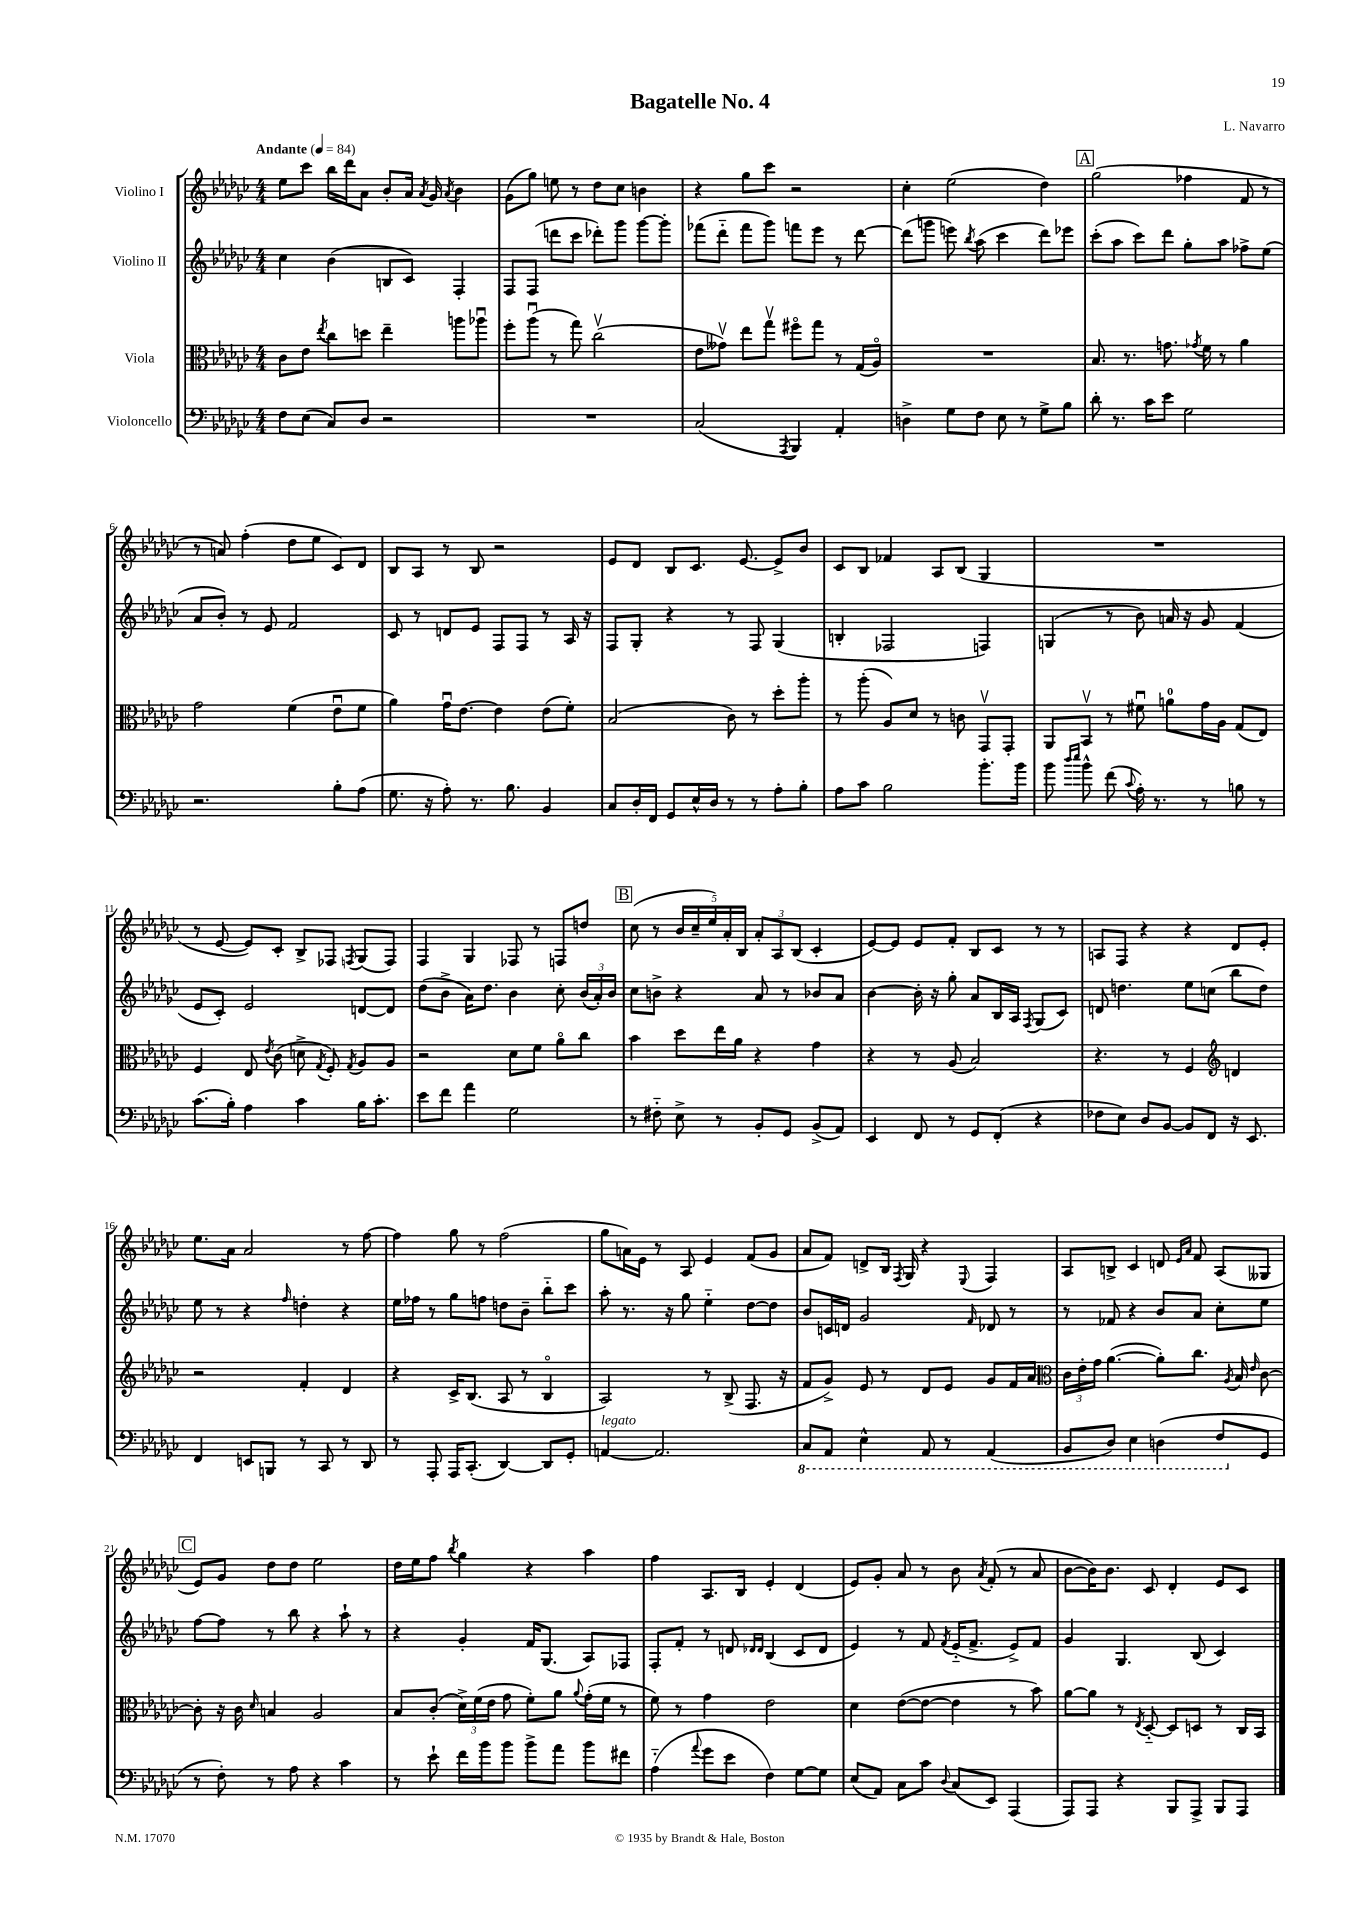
\header { title = "Bagatelle No. 4" composer = "L. Navarro" }
<<
\new StaffGroup <<
\new Staff = "s0" \with { instrumentName = "Violino I" } {
    \clef treble \key ges \major \numericTimeSignature \time 4/4 \tempo "Andante" 4 = 84
    \autoBeamOff ees''8[ ces'''8] bes''16[ des'''16 aes'8] bes'8[-. aes'16] \acciaccatura { aes'8 } ges'16 \acciaccatura { aes'8 } bes'4 |
    ges'8[( ges''8]) e''8 r8 des''8[ ces''8] b'4 |
    r4 ges''8[ ces'''8] r2 |
    ces''4-. ees''2( des''4) |
    \mark \markup { \box "A" } ges''2( fes''4 f'8 r8 |
    r8 a'8) f''4-.( des''8[ ees''8] ces'8[) des'8] |
    bes8[ aes8] r8 bes8 r2 |
    ees'8[ des'8] bes8[ ces'8.] ees'8.~ ees'8[-> bes'8] |
    ces'8[ bes8] fes'4 aes8[ bes8]( ges4 |
    R1 |
    r8 ees'8~ ees'8[) ces'8]-. bes8[-> fes8] \acciaccatura { f8 } ges8[( f8]) |
    f4 ges4 fes8 r8 f8[ d''8] |
    \mark \markup { \box "B" } ces''8( r8 \tuplet 5/4 { bes'16[ ces''16-- ees''16) aes'16-. bes16] } \tuplet 3/2 { aes'8[-. aes8 bes8]( } ces'4-. |
    ees'8[~) ees'8] ees'8[ f'8]-. bes8[ ces'8] r8 r8 |
    a8[ f8] r4 r4 des'8[ ees'8]-. |
    ees''8.[ aes'16] aes'2 r8 f''8~ |
    f''4 ges''8 r8 f''2( |
    ges''8[ a'16) ees'16] r8 aes8 ees'4 f'8[( ges'8] |
    aes'8[ f'8]) d'8[-> bes16] \acciaccatura { f8 } ges16 r4 \appoggiatura { ees8 } f4 |
    aes8[ b8]-> ces'4 d'8 \grace { ees'16[ aes'16] } f'8 aes8[( geses8] |
    \mark \markup { \box "C" } ees'8[) ges'8] des''8[ des''8] ees''2 |
    des''16[ ees''16 f''8] \acciaccatura { bes''8 } ges''4 r4 aes''4 |
    f''4 aes8.[ bes16] ees'4-. des'4( |
    ees'8[) ges'8]-. aes'8 r8 bes'8 \acciaccatura { aes'8 } f'8-.( r8 aes'8 |
    bes'8[~ bes'16) bes'8.] ces'8 des'4-. ees'8[ ces'8] \bar "|." |
}
\new Staff = "s1" \with { instrumentName = "Violino II" } {
    \clef treble \key ges \major \numericTimeSignature \time 4/4
    \autoBeamOff ces''4 bes'4( b8[ ces'8]) f4-. |
    f8[ f8]( d'''8[ ces'''8] des'''8[-.) ges'''8] ges'''8[~ ges'''8]-. |
    fes'''8[( des'''8]-_ fes'''8[ ges'''8]) f'''8[ ees'''8] r8 des'''8~ |
    des'''8[( g'''8] e'''8) \acciaccatura { bes''8 } aes''8( ces'''4 des'''8[) ees'''8] |
    \mark \markup { \box "A" } ces'''8[-.( aes''8] ces'''8[) des'''8] ges''8[-. aes''8] fes''8[-> ees''8]( |
    aes'8[ bes'8]-.) r8 ees'8 f'2 |
    ces'8 r8 d'8[ ees'8] f8[ f8] r8 aes16 r16 |
    f8[ ges8]-. r4 r8 f8 ges4( |
    b4-. fes2 f4) |
    g4( r8 bes'8) a'16 r16 ges'8 f'4( |
    ees'8[ ces'8]-.) ees'2 d'8[~ d'8] |
    des''8[( bes'8]-> aes'16[) des''8.] bes'4 ces''8-. \tuplet 3/2 { bes'16[( aes'16-.) bes'16] } |
    \mark \markup { \box "B" } ces''8[ b'8]-> r4 aes'8 r8 bes'8[ aes'8] |
    bes'4~ bes'16-. r16 ges''8-. aes'8[ bes16 aes16] \acciaccatura { f8 } ges8[( ces'8]) |
    d'8 d''4. ees''8[ c''8]( bes''8[ d''8]) |
    ees''8 r8 r4 \grace { f''16 } d''4-. r4 |
    ees''16[ fes''16] r8 ges''8[ f''8] d''8[ bes'8]-- bes''8[-_ ces'''8] |
    aes''8-. r8. r16 ges''8 ees''4-_ des''8[~ des''8] |
    bes'8[ c'16 d'16] ges'2 \grace { f'16 } des'8 r8 |
    r8 fes'8 r4 bes'8[ aes'8] ces''8[-. ees''8] |
    \mark \markup { \box "C" } f''8[~ f''8] r8 bes''8 r4 aes''8-! r8 |
    r4 ges'4-. f'16[ ges8.]( aes8[) fes8] |
    f8[-. f'8]-. r8 d'8 \grace { des'16[ des'16] } bes4( ces'8[ des'8] |
    ees'4) r8 f'8 \acciaccatura { f'8 } ees'16[-_( f'8.]-> ees'8[->) f'8] |
    ges'4 ges4. bes8( ces'4) \bar "|." |
}
\new Staff = "s2" \with { instrumentName = "Viola" } {
    \clef alto \key ges \major \numericTimeSignature \time 4/4
    \autoBeamOff ces'8[ ees'8] \acciaccatura { ees''8 } ces''8[ d''8] ees''4-- a''8[ aes''8]\downbow |
    f''8[-. aes''8]\downbow( r8 ges''8) ces''2\upbow( |
    ees'8[ geses'8]\upbow) ees''8[ ges''8]\upbow fis''8[\flageolet ges''8] r8 ges16[( aes16]\flageolet) |
    R1 |
    \mark \markup { \box "A" } bes8. r8. g'8. \acciaccatura { ges'8 } f'16 r8 aes'4 |
    ges'2 f'4( ees'8[\downbow f'8] |
    aes'4) ges'16[\downbow ees'8.]~ ees'4 ees'8[( f'8]-.) |
    bes2( ces'8) r8 des''8[-. aes''8]-. |
    r8 aes''8-.( aes8[) des'8] r8 c'8 ges,8[\upbow ges,8]-. |
    aes,8[ bes,8]\upbow r8 fis'8\downbow a'8[-0 ges'16 aes16] ges8[( ees8]) |
    f4 ees8 \acciaccatura { ees'8 } ces'8( d'8-> \acciaccatura { ges8 } f8-.) \acciaccatura { ges8 } aes8[ aes8] |
    r2 des'8[ f'8] aes'8[\flageolet ces''8] |
    \mark \markup { \box "B" } bes'4 des''8[ ees''16 aes'16] r4 ges'4 |
    r4 r8 aes8( bes2) |
    r4. r8 f4 \clef treble d'4 |
    r2 f'4-. des'4 |
    r4 ces'16[-> bes8.]( aes8 r8 bes4\flageolet |
    aes2) r8 bes8->( f8. r16 |
    f'8[ ges'8]->) ees'8 r8 des'8[ ees'8] ges'8[ f'16 aes'16] |
    \clef alto \tuplet 3/2 { ces'16[ ees'16-. ges'16] } aes'4.~( aes'8[-.) ces''8.] \acciaccatura { aes8 } bes16 \grace { ees'16 } ces'8~ |
    \mark \markup { \box "C" } ces'8-. r16 ces'16 \grace { des'16 } b4 aes2 |
    bes8[ ces'8]-.( \tuplet 3/2 { des'16[->) f'16( ees'16] } ges'8 f'8[-.) aes'8] \appoggiatura { aes'8 } ges'16[-.( f'16] r8 |
    f'8) r8 ges'4 ees'2 |
    des'4 ees'8[~( ees'8]~ ees'4 r8 bes'8) |
    aes'8[~ aes'8] r8 \acciaccatura { ees8 } des8~-_ des8[ d8] r8 ces16[ bes,16] \bar "|." |
}
\new Staff = "s3" \with { instrumentName = "Violoncello" } {
    \clef bass \key ges \major \numericTimeSignature \time 4/4
    \autoBeamOff f8[ ees8]( ces8[) des8] r2 |
    R1 |
    ces2( \acciaccatura { aes,,8 } bes,,4) aes,4-. |
    d4-> ges8[ f8] ees8 r8 ges8[-> bes8] |
    \mark \markup { \box "A" } des'8-. r8. ces'16[ ees'8] ges2 |
    r2. bes8[-. aes8]( |
    ges8. r16 aes8-.) r8. bes8. bes,4 |
    ces8[ des16-. f,16] ges,8[ ees16-^ des16] r8 r8 aes8[-. bes8]-. |
    aes8[ ces'8] bes2 bes'8.[-. bes'16] |
    bes'8 \grace { des''16[ ees''16] } bes'8-^ f'8( \appoggiatura { ces'8 } aes16-.) r8. r8 b8 r8 |
    ces'8.[( bes16]-.) aes4 ces'4 bes16[ ces'8.]-. |
    ees'8[ f'8] aes'4 ges2 |
    \mark \markup { \box "B" } r8 fis8-_ ees8-> r8 bes,8[-. ges,8] bes,8[->( aes,8]) |
    ees,4 f,8 r8 ges,8[ f,8]-.( r4 |
    fes8[ ees8]) des8[ bes,8]~ bes,8[ f,8] r16 ees,8. |
    f,4 e,8[ b,,8] r8 ces,8 r8 des,8 |
    r8 aes,,8-. aes,,16[ ces,8.]-.( des,4~) des,8[ ges,8]-. |
    a,4~^\markup { \italic "legato" } a,2. |
    \ottava #-1 ces,8[ aes,,8] ees,4-^ aes,,8 r8 aes,,4( |
    bes,,8[ des,8]) ees,4 d,4( f,8[ \ottava #0 ges,8] |
    \mark \markup { \box "C" } r8 f8-.) r8 aes8 r4 ces'4 |
    r8 ees'8-! f'16[ bes'16 bes'8] bes'8[-> aes'8] bes'8[ fis'8] |
    aes4-_( \appoggiatura { aes'8 } ges'8[ ees'8] f4) ges8[~ ges8] |
    ees8[( aes,8]) ces8[ ces'8] \appoggiatura { des8 } ces8[( ees,8]) aes,,4( |
    aes,,8[) aes,,8] r4 bes,,8[ aes,,8]-> bes,,8[ aes,,8] \bar "|." |
}
>>
>>
